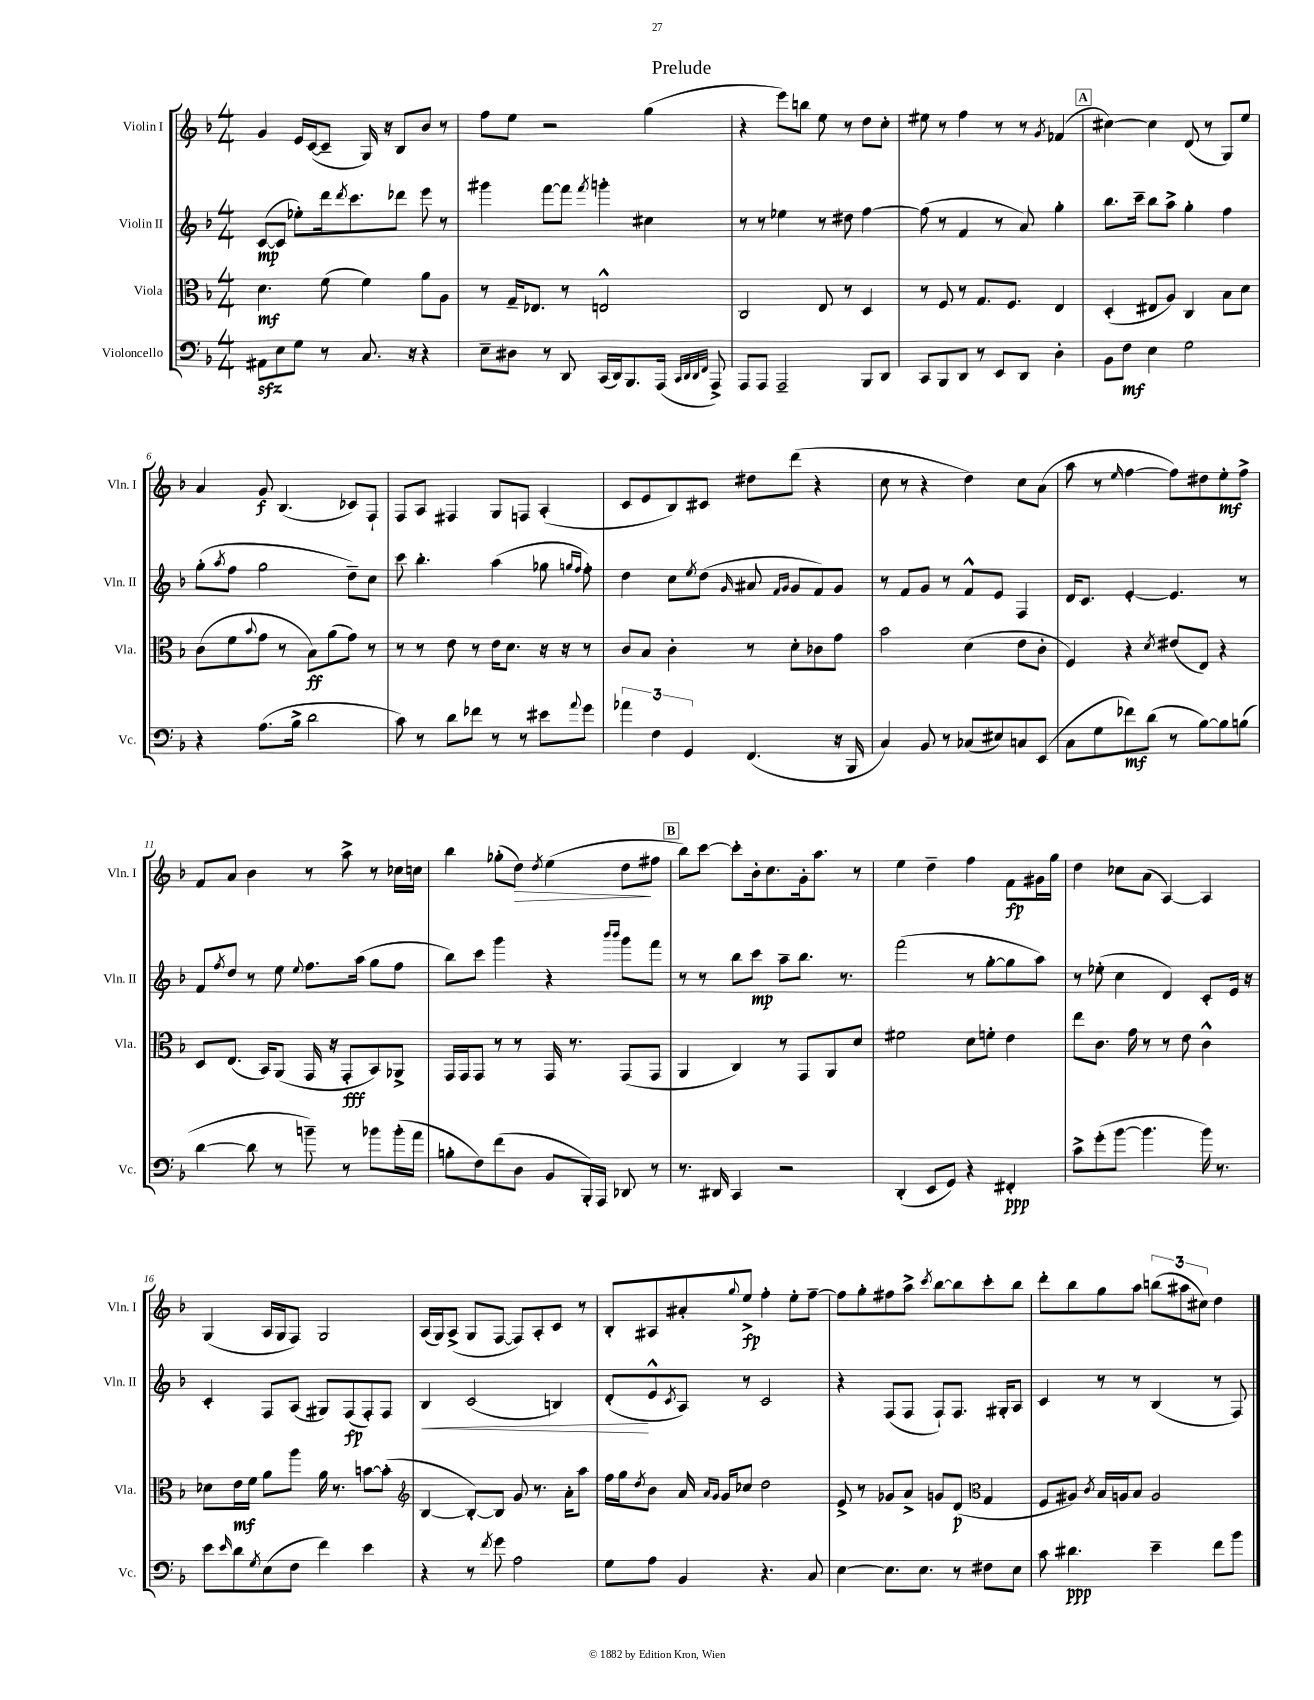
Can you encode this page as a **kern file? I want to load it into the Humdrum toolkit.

**kern	**dynam	**kern	**dynam	**kern	**dynam	**kern	**dynam
*part4	*part4	*part3	*part3	*part2	*part2	*part1	*part1
*staff4	*staff4	*staff3	*staff3	*staff2	*staff2	*staff1	*staff1
*I"Violoncello	*	*I"Viola	*	*I"Violin II	*	*I"Violin I	*
*I'Vc.	*	*I'Vla.	*	*I'Vln. II	*	*I'Vln. I	*
*clefF4	*	*clefC3	*	*clefG2	*	*clefG2	*
*k[b-]	*	*k[b-]	*	*k[b-]	*	*k[b-]	*
*M4/4	*	*M4/4	*	*M4/4	*	*M4/4	*
=1	=1	=1	=1	=1	=1	=1	=1
8AA#Xzz\L	.	4.d\	mf	([8c/L	mp	4g/	.
8E\	.	.	.	8c/J]	.	.	.
8G\J	.	.	.	8ee-X'\L)	.	16e/LL	.
.	.	.	.	.	.	([16c/J	.
8r	.	(8f\	.	16ddd\k	.	8c~/J]	.
.	.	.	.	8qddd/	.	.	.
.	.	.	.	8.ccc\	.	.	.
8.C/	.	4f\)	.	.	.	16G/)	.
.	.	.	.	.	.	16r	.
.	.	.	.	8ddd-X\J	.	8B-/L	.
16r	.	.	.	.	.	.	.
4r	.	8a\L	.	8eee\	.	8b-/J	.
.	.	8A\J	.	8r	.	8r	.
=2	=2	=2	=2	=2	=2	=2	=2
8E~\L	.	8r	.	4ggg#X\	.	8ff\L	.
8D#X\J	.	16G~/KL	.	.	.	8ee\J	.
.	.	8.E-X/J	.	.	.	.	.
8r	.	.	.	[8fff\L	.	2r	.
8DD/	.	8r	.	8fff\J]	.	.	.
.	.	.	.	8qfff/	.	.	.
(16CC/LL	.	2En^^/	.	4gggn'\	.	.	.
16DD/J)	.	.	.	.	.	.	.
8.BBB-/	.	.	.	.	.	.	.
.	.	.	.	4cc#X\	.	(4gg\	.
(16AAA/Jk	.	.	.	.	.	.	.
32qqCC/LLL	.	.	.	.	.	.	.
32qqDD/	.	.	.	.	.	.	.
32qqDD/	.	.	.	.	.	.	.
32qqFF/JJJ	.	.	.	.	.	.	.
8AAA^/)	.	.	.	.	.	.	.
=3	=3	=3	=3	=3	=3	=3	=3
8AAA/L	.	2C/	.	8r	.	4r	.
8AAA/J	.	.	.	8r	.	.	.
2AAA~/	.	.	.	4ee-X\	.	8eee\L)	.
.	.	.	.	.	.	8bbn\J	.
.	.	8E/	.	8r	.	8ee\	.
.	.	8r	.	8dd#X\	.	8r	.
8BBB-/L	.	4D/	.	[4ff\	.	8dd\L	.
8DD/J	.	.	.	.	.	8cc'\J	.
=4	=4	=4	=4	=4	=4	=4	=4
8CC/L	.	8r	.	(8ff\]	.	8ee#X\	.
8BBB-/	.	8F/	.	8r	.	8r	.
8DD/J	.	8r	.	4f/	.	4ff\	.
8r	.	8.G/L	.	.	.	.	.
8EE/L	.	.	.	8r	.	8r	.
.	.	8.F/J	.	.	.	.	.
8DD/J	.	.	.	8a/)	.	8r	.
.	.	.	.	.	.	8qg/	.
4D'\	.	4E/	.	4gg'\	.	(4f-X/	.
!!LO:REH:place=s1:t=A
=5	=5	=5	=5	=5	=5	=5	=5
8BB-\L	.	(4D'/	.	8.bb-\L	.	[4cc#X\)	.
8F\J	mf	.	.	.	.	.	.
.	.	.	.	16ccc~\Jk	.	.	.
4E\	.	8E#X/L	.	8bb-\L	.	4cc#\]	.
.	.	8A/J)	.	8aa^\J	.	.	.
2G\	.	4C/	.	4gg'\	.	(8d/	.
.	.	.	.	.	.	8r	.
.	.	8B-\L	.	4ff\	.	8G/L)	.
.	.	8d\J	.	.	.	8ee/J	.
!!LO:LB:g=z
=6	=6	=6	=6	=6	=6	=6	=6
4r	.	(8c\L	.	(8gg'\L	.	4a/	.
.	.	.	.	8qaa/	.	.	.
.	.	8f\	.	8ff\J	.	.	.
.	.	8qqb-/	.	.	.	.	.
(8.A\L	.	8g\J	.	2gg\	.	8g/	f
.	.	8r	.	.	.	(4.B-/	.
16B-^\Jk	.	.	.	.	.	.	.
2d\	.	8B-\L)	ff	.	.	.	.
.	.	(8a\	.	.	.	.	.
.	.	8g\J)	.	8dd~\L)	.	8c-X/L)	.
.	.	8r	.	8cc\J	.	8F`/J	.
=7	=7	=7	=7	=7	=7	=7	=7
8c\)	.	8r	.	8ccc\	.	8F/L	.
8r	.	8r	.	4.bb-'\	.	8A/J	.
8d\L	.	8e\	.	.	.	4F#X/	.
8f-X\J	.	8r	.	.	.	.	.
8r	.	16e\KL	.	(4aa\	.	8G/L	.
.	.	8.d\J	.	.	.	.	.
8r	.	.	.	.	.	8Fn/J	.
8e#X\L	.	16r	.	8gg-X\	.	(4A'/	.
.	.	16r	.	.	.	.	.
.	.	.	.	16qqggn/LL	.	.	.
8qqa/	.	.	.	16qqff/JJ	.	.	.
8g\J	.	8r	.	8ff'\)	.	.	.
=8	=8	=8	=8	=8	=8	=8	=8
6a-X\	.	8c/L	.	4dd\	.	8c/L	.
.	.	8B-/J	.	.	.	8e/	.
6F\	.	.	.	.	.	.	.
.	.	4c'\	.	8cc\L	.	8B-/)	.
6GG/	.	.	.	.	.	.	.
.	.	.	.	8qee/	.	.	.
.	.	.	.	(8dd\J	.	8c#X/J	.
.	.	.	.	16qqg/	.	.	.
(4.FF/	.	8r	.	8a#X/	.	8dd#X\L	.
.	.	.	.	16qqf/LL	.	.	.
.	.	.	.	16qqg/JJ	.	.	.
.	.	8d'\L	.	8g/L	.	(8ddd\J	.
.	.	8c-X\	.	8f/)	.	4r	.
16r	.	8g\J	.	8g/J	.	.	.
16BBB-/	.	.	.	.	.	.	.
=9	=9	=9	=9	=9	=9	=9	=9
4C/)	.	2b-\	.	8r	.	8cc\	.
.	.	.	.	8f/L	.	8r	.
8BB-/	.	.	.	8g/J	.	4r	.
8r	.	.	.	8r	.	.	.
(8C-X/L	.	(4d\	.	8f^^/L	.	4dd\)	.
8E#X/)	.	.	.	8e/J	.	.	.
8Cn/	.	8e\L	.	4F/	.	8cc\L	.
(8EE/J	.	8c'\J	.	.	.	(8a\J	.
=10	=10	=10	=10	=10	=10	=10	=10
8C\L	.	4F/)	.	16d/KL	.	8aa\	.
.	.	.	.	8.c/J	.	.	.
8G\	.	.	.	.	.	8r	.
.	.	.	.	.	.	16qqee/	.
8f-X\)	mf	4r	.	[4e'/	.	[4ff\	.
(8d\J	.	.	.	.	.	.	.
.	.	8qd/	.	.	.	.	.
8r	.	(8e#X/L	.	4.e/]	.	8ff\L])	.
[8B-\L)	.	8E/J)	.	.	.	8dd#X\	.
8B-\]	.	4r	.	.	.	8ee'\	mf
(8Bn\J	.	.	.	8r	.	8ff^\J	.
!!LO:LB:g=z
=11	=11	=11	=11	=11	=11	=11	=11
[4d\	.	8D/L	.	8f/L	.	8f/L	.
.	.	.	.	8qff/	.	.	.
.	.	(8.E/J	.	8dd/J	.	8a/J	.
8d\]	.	.	.	8r	.	4b-\	.
.	.	16BB-/KL)	.	.	.	.	.
8r	.	(8AA/J	.	8ee\	.	.	.
.	.	.	.	8qqee/	.	.	.
8bn~\)	.	16GG/	.	8.ff\L	.	8r	.
.	.	16r	.	.	.	.	.
8r	.	8GG'/L	fff	.	.	8aa^\	.
.	.	.	.	(16aa\Jk	.	.	.
8b-X\L	.	8BB-/)	.	8gg\L	.	8r	.
(16b-'\L	.	8AA-X^/J	.	8ff\J	.	16cc-X\LL	.
16a\JJ	.	.	.	.	.	16ccn\JJ	.
=12	=12	=12	=12	=12	=12	=12	=12
8Bn'\L	.	16GG/LL	.	8bb-\L)	.	4bb-\	.
.	.	16GG/J	.	.	.	.	.
8F\)	.	8GG/J	.	8ccc\J	.	.	.
(8f\	.	8r	.	4ggg\	.	(8gg-X'\L	.
!	!	!	!	!	!	!	!LO:HP:b
8D\J	.	8r	.	.	.	8dd\J)	>
.	.	.	.	.	.	8qdd/	.
8BB-/L	.	16GG/	.	4r	.	(4ee\	.
.	.	8.r	.	.	.	.	.
16BBB-'/L)	.	.	.	.	.	.	.
16AAA/JJ	.	.	.	.	.	.	.
.	.	.	.	16qqbbb-/LL	.	.	.
.	.	.	.	16qqbbb-/JJ	.	.	.
8DD-X/	.	(8GG/L	.	8ggg\L	.	8dd\L	.
8r	.	8GG/J	.	8fff\J	.	8ff#X\J	]
!!LO:REH:place=s1:t=B
=13	=13	=13	=13	=13	=13	=13	=13
8.r	.	4AA/	.	8r	.	8bb-\L)	.
.	.	.	.	8r	.	[8ccc\J	.
16DD#X/	.	.	.	.	.	.	.
4CC/	.	4C/)	.	8bb-\L	.	8ccc'\L]	.
.	.	.	.	8ccc\J	mp	16b-'\k	.
.	.	.	.	.	.	8.cc\	.
2r	.	8r	.	8aa~\L	.	.	.
.	.	8GG/L	.	8.bb-\J	.	16g'\k	.
.	.	.	.	.	.	8.aa\J	.
.	.	8AA/	.	.	.	.	.
.	.	.	.	8.r	.	.	.
.	.	8d/J	.	.	.	8r	.
=14	=14	=14	=14	=14	=14	=14	=14
(4DD'/	.	2f#X\	.	(2fff\	.	4ee\	.
8EE/L	.	.	.	.	.	4dd~\	.
8GG/J)	.	.	.	.	.	.	.
4r	.	8d\L	.	8r	.	4ff\	.
.	.	8fn'\J	.	[8gg'\L	.	.	.
4FF#X'/	ppp	4e\	.	8gg\]	.	8f\L	fp
.	.	.	.	8aa\J)	.	16g#X\L	.
.	.	.	.	.	.	16gg\JJ	.
=15	=15	=15	=15	=15	=15	=15	=15
8c^\L	.	8ee\L	.	8r	.	4dd\	.
(8g'\	.	8.c\J	.	(8ee-X'\	.	.	.
[8b-\J	.	.	.	4cc\	.	8cc-X\L	.
.	.	16g\	.	.	.	.	.
4.b-\]	.	8r	.	.	.	(8a\J	.
.	.	8r	.	4d/)	.	[4A/)	.
.	.	8e\	.	.	.	.	.
16b-\)	.	4c^^\	.	8c'/L	.	4A/]	.
8.r	.	.	.	.	.	.	.
.	.	.	.	16e/Jk	.	.	.
.	.	.	.	16r	.	.	.
!!LO:LB:g=z
=16	=16	=16	=16	=16	=16	=16	=16
8e\L	.	8d-X\L	.	4c'/	.	(4G/	.
16qqe/	.	.	.	.	.	.	.
8d\	.	16e\L	mf	.	.	.	.
.	.	16f\JJ	.	.	.	.	.
8qG/	.	.	.	.	.	.	.
(8E\	.	8a\L	.	8F/L	.	16A/LL	.
.	.	.	.	.	.	16G/J	.
8F\J	.	8aa\J	.	(8A/J	.	8F/J)	.
4f\)	.	16a\	.	8G#X/L)	.	2G/	.
.	.	8.r	.	.	.	.	.
.	.	.	.	(8F/	fp	.	.
4e\	.	[8bn\L	.	8F'/)	.	.	.
.	.	(8b'\J]	.	8F/J	.	.	.
=17	=17	=17	=17	=17	=17	=17	=17
*	*	*clefG2	*	*	*	*	*
!	!	!	!	!	!LO:HP:b	!	!
4r	.	[4B-/	.	4B-/	<	(16A/LL	.
.	.	.	.	.	.	16G/J)	.
.	.	.	.	.	.	(8A^/J	.
8r	.	8B-'/L_)	.	(2c/	.	8G/L	.
8qf/	.	.	.	.	.	.	.
8g\	.	8B-/J]	.	.	.	[8F/J	.
2A\	.	8g/	.	.	.	8F/L])	.
.	.	8.r	.	.	.	8A'/	.
.	.	.	.	4Bn/)	.	8c/J	.
.	.	16a'\KL	.	.	.	.	.
.	.	8aa\J	.	.	.	8r	.
=18	=18	=18	=18	=18	=18	=18	=18
8G\L	.	16ff\LL	.	(8d'/L	.	8B-'/L	.
.	.	16gg\J	.	.	.	.	.
.	.	8qdd/	.	.	.	.	.
8A\J	.	8b-\J	.	8e^^/	[	8A#X/	.
.	.	.	.	8qc/	.	.	.
4BB-/	.	16a/	.	8A/J)	.	8a#X'/	.
.	.	16qqa/LL	.	.	.	.	.
.	.	16qqg/JJ	.	.	.	.	.
.	.	16g/KL	.	.	.	.	.
.	.	.	.	.	.	8qqgg/	.
.	.	8cc-X/J	.	8r	.	8ee^/J	fp
4.r	.	2dd\	.	2c/	.	4ff'\	.
.	.	.	.	.	.	8ee'\L	.
8C/	.	.	.	.	.	[8ff~\J	.
=19	=19	=19	=19	=19	=19	=19	=19
[4E\	.	8e^/	.	4r	.	8ff\L]	.
.	.	8r	.	.	.	8gg'\	.
8.E\L]	.	8g-X/L	.	(8F/L	.	8ff#X\	.
.	.	8a^/J	.	8F/J	.	8aa^\J	.
8.E\J	.	.	.	.	.	.	.
.	.	.	.	.	.	8qccc/	.
.	.	8gn/L	.	8F`/L)	.	[8bb-\L	.
8r	.	(8d/J	p	8.F/J	.	8bb-\]	.
*	*	*clefC3	*	*	*	*	*
8F#X\L	.	4G/	.	.	.	8ccc'\	.
.	.	.	.	16G#X'/KL	.	.	.
8E\J	.	.	.	8A/J	.	8bb-\J	.
=20	=20	=20	=20	=20	=20	=20	=20
8c\	.	8F/L	.	4c/	.	8ddd'\L	.
4.d#X\	ppp	8A#X/J)	.	.	.	8bb-\	.
.	.	8qc/	.	.	.	.	.
.	.	16B-/LL	.	8r	.	8gg\	.
.	.	16An/J	.	.	.	.	.
.	.	8B-/J	.	8r	.	8aa\J	.
4e~\	.	2A/	.	(4B-/	.	(12bbn\L	.
.	.	.	.	.	.	12aa#X\	.
.	.	.	.	.	.	12cc#X\J)	.
8f\L	.	.	.	8r	.	4dd\	.
8b-\J	.	.	.	8F/)	.	.	.
==	==	==	==	==	==	==	==
*-	*-	*-	*-	*-	*-	*-	*-
